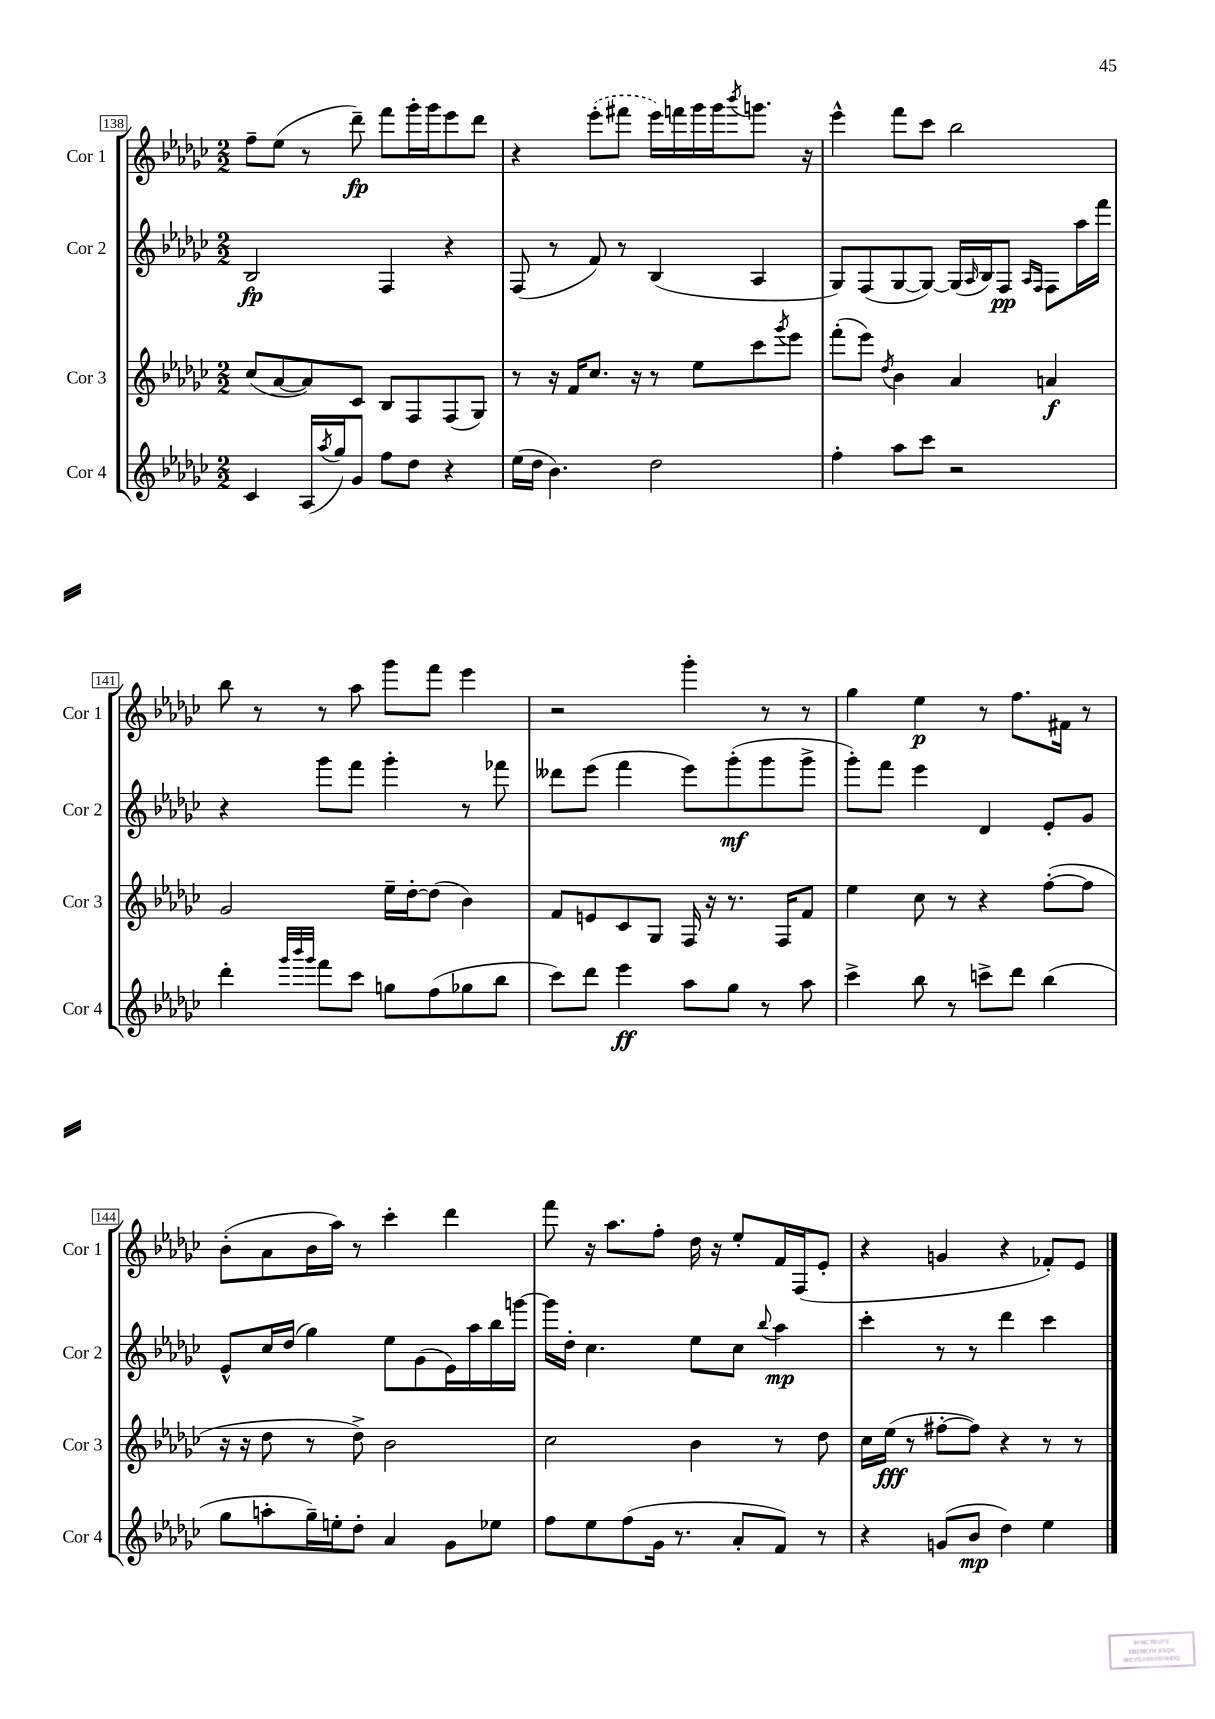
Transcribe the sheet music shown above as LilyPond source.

<<
\new StaffGroup <<
\new Staff = "s0" \with { instrumentName = "Cor 1" shortInstrumentName = "Cor 1" } {
    \clef treble \key ges \major \numericTimeSignature \time 2/2
    f''8-- ees''8( r8 des'''8--\fp) f'''8 ges'''16-. ges'''16 ees'''8 des'''8 |
    r4 \once \slurDashed ees'''8-.( fis'''8 ees'''16) f'''16 ges'''16 ges'''16 \acciaccatura { bes'''8 } g'''8. r16 |
    ees'''4-^ f'''8 ces'''8 bes''2 |
    bes''8 r8 r8 aes''8 ges'''8 f'''8 ees'''4 |
    r2 ges'''4-. r8 r8 |
    ges''4 ees''4\p r8 f''8. fis'16 r8 |
    bes'8-.( aes'8 bes'16 aes''16) r8 ces'''4-. des'''4 |
    f'''8 r16 aes''8. f''8-. des''16 r16 ees''8-. f'16 f16( ees'8-. |
    r4 g'4 r4 fes'8-.) ees'8 \bar "|." |
}
\new Staff = "s1" \with { instrumentName = "Cor 2" shortInstrumentName = "Cor 2" } {
    \clef treble \key ges \major \numericTimeSignature \time 2/2
    bes2\fp f4 r4 |
    f8( r8 f'8) r8 bes4( aes4 |
    ges8) f8( ges8~ ges8~) ges16( \grace { aes16 } bes16) f8\pp \grace { aes16 f16 } f8 aes''16 f'''16 |
    r4 ges'''8 f'''8 ges'''4-. r8 fes'''8 |
    deses'''8 ees'''8( f'''4 ees'''8) ges'''8-.\mf( ges'''8 ges'''8-> |
    ges'''8-.) f'''8 ees'''4 des'4 ees'8-. ges'8 |
    ees'8-^ ces''16 des''16( ges''4) ees''8 ges'8( ees'16) aes''16 bes''16 g'''16~ |
    g'''16 des''16-. ces''4. ees''8 ces''8 \appoggiatura { bes''8 } aes''4\mp |
    ces'''4-. r8 r8 des'''4 ces'''4 \bar "|." |
}
\new Staff = "s2" \with { instrumentName = "Cor 3" shortInstrumentName = "Cor 3" } {
    \clef treble \key ges \major \numericTimeSignature \time 2/2
    ces''8( aes'8~ aes'8) ces'8 bes8 f8 f8( ges8) |
    r8 r16 f'16 ces''8. r16 r8 ees''8 ces'''8 \acciaccatura { ges'''8 } ees'''8 |
    f'''8-.( ees'''8) \acciaccatura { des''8 } bes'4 aes'4 a'4\f |
    ges'2 ees''16-- des''16~-. des''8( bes'4) |
    f'8 e'8 ces'8 ges8 f16 r16 r8. f16 f'8 |
    ees''4 ces''8 r8 r4 f''8~-.( f''8 |
    r16 r16 des''8 r8 des''8->) bes'2 |
    ces''2 bes'4 r8 des''8 |
    ces''16 ees''16\fff( r8 fis''8~-. fis''8) r4 r8 r8 \bar "|." |
}
\new Staff = "s3" \with { instrumentName = "Cor 4" shortInstrumentName = "Cor 4" } {
    \clef treble \key ges \major \numericTimeSignature \time 2/2
    ces'4 aes16( \acciaccatura { aes''8 } ges''16) ges'8 f''8 des''8 r4 |
    ees''16( des''16 bes'4.) des''2 |
    f''4-. aes''8 ces'''8 r2 |
    des'''4-. \grace { ges'''32 bes'''32 ges'''32 } f'''8 ces'''8 g''8 f''8( ges''8 bes''8 |
    ces'''8) des'''8 ees'''4\ff aes''8 ges''8 r8 aes''8 |
    ces'''4-> bes''8 r8 c'''8-> des'''8 bes''4( |
    ges''8 a''8-. ges''16--) e''16-. des''8-. aes'4 ges'8 ees''8 |
    f''8 ees''8 f''8( ges'16 r8. aes'8-. f'8) r8 |
    r4 g'8( bes'8\mp des''4) ees''4 \bar "|." |
}
>>
>>
\layout { \context { \Score currentBarNumber = #138 \override BarNumber.stencil = #(make-stencil-boxer 0.1 0.3 ly:text-interface::print) } }
